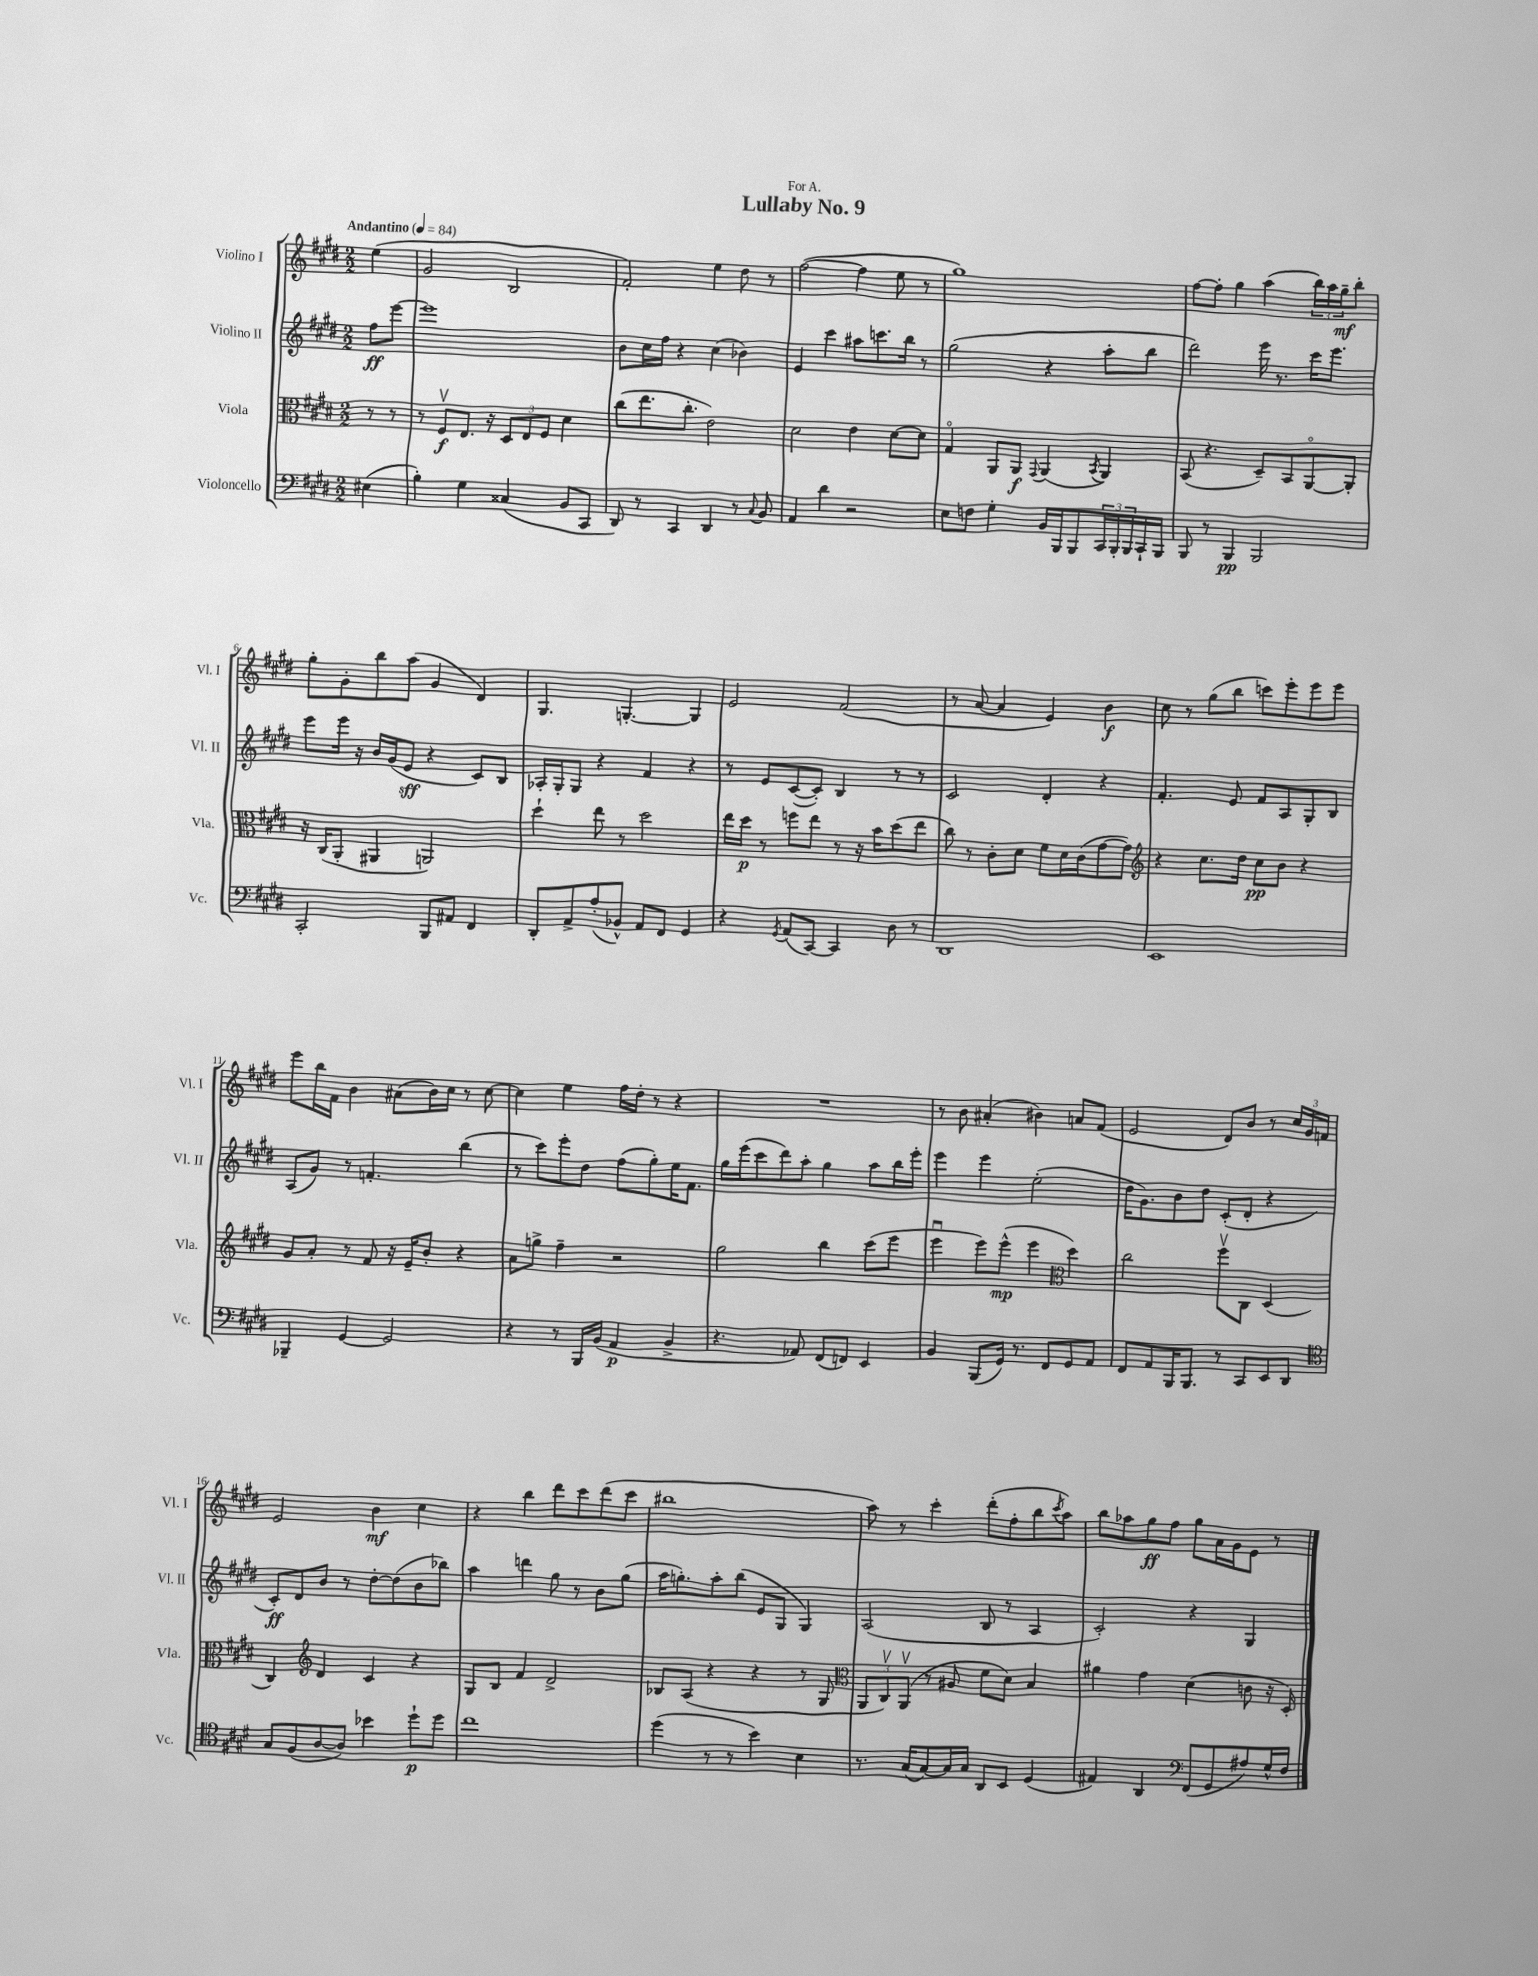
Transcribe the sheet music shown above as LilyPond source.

\header { title = "Lullaby No. 9" dedication = "For A." }
<<
\new StaffGroup <<
\new Staff = "s0" \with { instrumentName = "Violino I" shortInstrumentName = "Vl. I" } {
    \clef treble \key e \major \numericTimeSignature \time 2/2 \partial 4 \tempo "Andantino" 4 = 84
    e''4( |
    gis'2 b2 |
    fis'2-.) e''4 dis''8 r8 |
    fis''2~( fis''4 e''8 r8 |
    gis''1) |
    fis''8~ fis''8-. gis''4 a''4( \tuplet 3/2 { b''16) a''16 gis''16--\mf } b''8-. |
    gis''8-. gis'8-. b''8 a''8( gis'4 dis'4) |
    gis4. g4.~-. g4 |
    e'2 fis'2( |
    r8 a'8~ a'4 e'4) b'4\f |
    cis''8 r8 gis''8( b''8 c'''8) e'''8-. e'''8 e'''8 |
    e'''8 b''16 fis'16 b'4 ais'8( b'16) cis''16 r8 cis''8~ |
    cis''4 e''4 fis''16 dis''16-. r8 r4 |
    R1 |
    r8 b'8 ais'4-.( bis'4) a'8 fis'8( |
    e'2 dis'8) b'8 r8 \tuplet 3/2 { cis''16 gis'16 f'16 } |
    e'2 b'4\mf cis''4 |
    r4 b''4 dis'''8 cis'''8 dis'''8( cis'''8 |
    bis''1 |
    a''8) r8 cis'''4-. dis'''8-.( fis''8-. b''8 \acciaccatura { cis'''8 } a''8) |
    b''8 aes''8 gis''8\ff fis''8 gis''8 a'16 gis'16 e'8 r8 \bar "|." |
}
\new Staff = "s1" \with { instrumentName = "Violino II" shortInstrumentName = "Vl. II" } {
    \clef treble \key e \major \numericTimeSignature \time 2/2 \partial 4
    fis''8\ff e'''8~ |
    e'''1 |
    b'8 cis''16 fis''16 r4 cis''4( bes'4) |
    e'4 cis'''4 ais''8 c'''8. b''16 r8 |
    gis''2( r4 a''8-. b''8 |
    dis'''2) e'''16 r8. cis'''16 e'''8. |
    e'''8 e'''16 r16 b'16 gis'16( e'8\sff r4 cis'8) b8 |
    aes16-. gis16-. gis8 r4 fis'4 r4 |
    r8 e'8 cis'8~( cis'8-.) b4 r8 r8 |
    cis'2 dis'4-. r4 |
    fis'4.-. e'8 fis'8 a8 gis8-. b8 |
    a8( gis'8) r8 f'4.-. b''4( |
    r8 cis'''8) e'''8-. dis''8 fis''8( gis''8-.) e''16 fis'8. |
    gis''16 e'''16( cis'''8 dis'''8) a''8-. gis''4 a''8 b''16 e'''16-. |
    e'''4 e'''4 e''2-.( |
    dis''16 gis'8.) b'8 dis''8 cis'8-.( dis'8-. r4 |
    cis'8-.\ff) dis'8 b'8 r8 dis''8~-. dis''8( b'8 bes''8) |
    a''4 d'''4 gis''8 r8 b'8 gis''8( |
    a''16 g''8.-.) a''8-. b''8( e'8 gis8 gis4) |
    a2( b8 r8 a4 |
    cis'2-.) r4 gis4 \bar "|." |
}
\new Staff = "s2" \with { instrumentName = "Viola" shortInstrumentName = "Vla." } {
    \clef alto \key e \major \numericTimeSignature \time 2/2 \partial 4
    r8 r8 |
    r8 fis8\upbow\f e8. r16 \tuplet 3/2 { dis8 e8 fis8 } dis'4 |
    cis''8( e''8. cis''8.-. e'2) |
    dis'2 e'4 dis'8~ dis'8 |
    gis4\flageolet a,8 a,8\f \appoggiatura { gis,8 } a,4( \acciaccatura { b,8 } a,4) |
    b,8( r4. dis8--) b,8 a,8~\flageolet a,8-. |
    r16 cis16( a,8-. ais,4 a,2) |
    dis''4-! e''8 r8 dis''2 |
    e''16 dis''16\p r8 f''8 e''8 r8 r16 b'16 dis''8( e''8 |
    cis''8) r8 cis'8-. dis'8 fis'8 dis'16 cis'16( gis'8~ gis'8) |
    \clef treble r4 cis''8. dis''16 cis''8\pp b'8 r4 |
    gis'8 a'8-. r8 fis'8 r16 e'16-- b'8-. r4 |
    a'8 g''8-> fis''4-- r2 |
    gis''2 b''4 cis'''8( e'''8 |
    e'''4\downbow e'''8) e'''8-^\mp( e'''4 \clef alto dis''4) |
    cis''2 fis''8\upbow cis8 dis4( |
    cis4) \clef treble dis'4 cis'4 r4 |
    gis8 b8 fis'4 dis'2-> |
    bes8 a8( r4 r4 r8 gis8 |
    \clef alto \tuplet 3/2 { a,8 cis8\upbow) a,8\upbow( } r8 ais8 fis'8 dis'8) b4 |
    ais'4 gis'4 dis'4( c'8 r16 dis16-.) \bar "|." |
}
\new Staff = "s3" \with { instrumentName = "Violoncello" shortInstrumentName = "Vc." } {
    \clef bass \key e \major \numericTimeSignature \time 2/2 \partial 4
    eis4( |
    b4-.) gis4 cisis4( b,8 cis,8 |
    dis,8) r8 cis,4 dis,4 r8 \appoggiatura { cis8 } b,8 |
    a,4 dis'4 r2 |
    e8 f8 gis4-. b,16 b,,16 b,,8 \tuplet 3/2 { cis,16 b,,16-. b,,16 } cis,16-! b,,16 |
    b,,8 r8 b,,4\pp b,,2 |
    cis,2-. b,,8 ais,8 fis,4 |
    dis,8-. a,8-> a8-.( bes,8-^) a,8 fis,8 gis,4 |
    r4 \acciaccatura { gis,8 } a,8( cis,8~) cis,4 dis8 r8 |
    dis,1 |
    e,1 |
    bes,,4-- gis,4~ gis,2 |
    r4 r8 b,,16 b,16( a,4\p b,4-> |
    r4. aes,8) fis,8( f,8) e,4 |
    b,4 b,,8( gis,16) r8. fis,8 gis,8 a,8 |
    fis,8 a,8 b,,16 b,,8. r8 cis,8 e,8 dis,8 |
    \clef tenor gis8 fis8( a8~ a8) bes'4 dis''8-!\p dis''8 |
    cis''1 |
    dis''4( r8 r8 b'4) b4 |
    r8. gis16( gis8~) gis16 gis16 a,8 b,8 dis4( |
    eis4) a,4 \clef bass fis,8( gis,8 ais8) gis16-^ fis16 \bar "|." |
}
>>
>>
